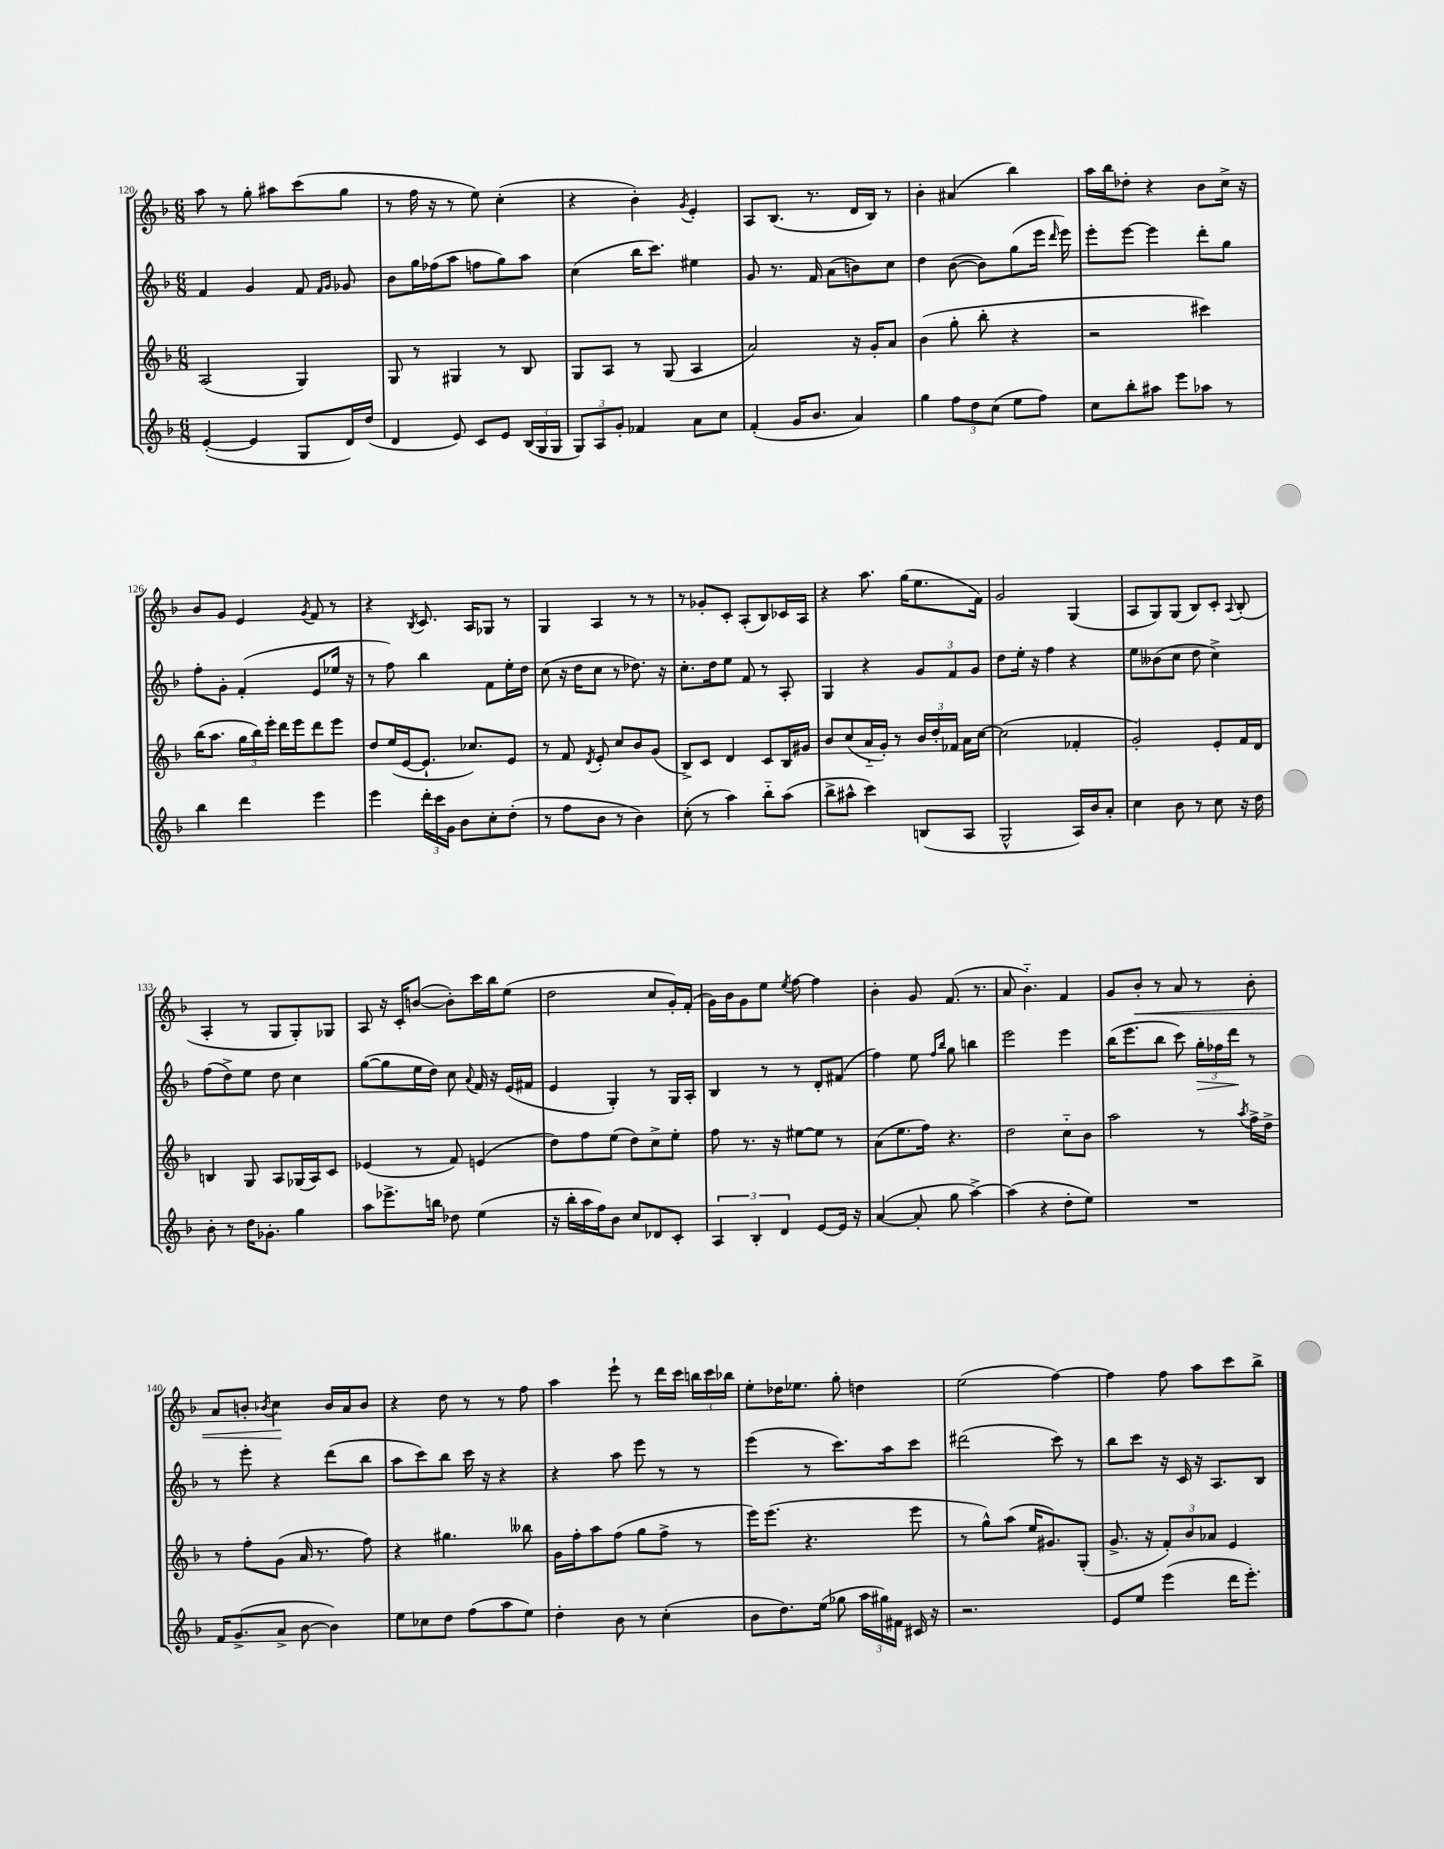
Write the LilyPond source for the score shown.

<<
\new StaffGroup <<
\new Staff = "s0" {
    \clef treble \key f \major \numericTimeSignature \time 6/8
    \autoBeamOff a''8 r8 g''8-. ais''8[ c'''8( g''8] |
    r8 f''16 r16 r8 e''8) c''4-.( |
    r4 bes'4-.) \acciaccatura { g'8 } e'4-. |
    a8[ bes8.]( r8. d'16[ bes16]) r8 |
    bes'4-. ais'4( bes''4) |
    a''16[ bes''16 des''8]-. r4 bes'8[ c''16]-> r16 |
    bes'8[ g'8] e'4 \acciaccatura { g'8 } f'8 r8 |
    r4 \acciaccatura { bes8 } c'8. a16[ ges8] r8 |
    g4 a4 r8 r8 |
    r8 ges'8[-. c'8]-. a8[-.( bes8) ces'16 a16] |
    r4 a''8. g''16[( e''8. f'16]) |
    g'2 g4( |
    a8[ g8) g8]( bes8[) c'8]-. \appoggiatura { a8 } bes8-.( |
    a4-. r8 g8[ g8-.) ges8] |
    a8 r16 c'16[-. b'8]~( b'8[-.) c'''16 bes''16 e''8]( |
    d''2 c''8[ g'16-.) f'16]-.( |
    g'16[) bes'16 g'8 e''8] \acciaccatura { e''8 } f''8~ f''4 |
    bes'4-. g'8 f'8.( r8. |
    a'8 bes'4.-_) f'4 |
    g'8[ bes'8]-.\< r8 a'8 r8 bes'8-. |
    a'8[ b'8]-. \acciaccatura { bes'8 } c''4\! bes'16[ a'16 bes'8] |
    r4 d''8 r8 r8 f''8 |
    a''4 e'''8-! r8 d'''16[ c'''16] \tuplet 3/2 { b''16[ c'''16 bes''16] } |
    e''8[-. des''16 ees''8.] g''8-. d''4 |
    e''2( f''4~) |
    f''4 f''8 a''8[ c'''8 bes''8]-> \bar "|." |
}
\new Staff = "s1" {
    \clef treble \key f \major \numericTimeSignature \time 6/8
    \autoBeamOff f'4 g'4 f'8 \grace { f'16[ g'16] } ges'8 |
    bes'8[ g''16 fes''16( a''8] f''8[ g''8) a''8] |
    c''4( bes''16[ c'''8.]) eis''4 |
    g'8 r8. f'16 a'8[( b'8) c''8] |
    d''4 bes'8~( bes'8[) g''8( e'''16] \grace { d'''16 } e'''16) |
    e'''8[-. e'''8]~ e'''4 d'''8[-. g''8] |
    f''8[-. g'8]-. f'4-.( e'8[ ees''16] r16 |
    r8 f''8) bes''4 f'8[ e''16-. d''16] |
    c''8( r16 d''16[ c''8] r8 des''8.) r16 |
    c''8.[-. d''16 e''8] f'8 r8 a8-. |
    g4 r4 \tuplet 3/2 { g'8[ f'8 g'8] } |
    d''8[ e''16]-. r16 f''4 r4 |
    e''8[ beses'8( c''8] d''8 c''4->) |
    f''8[( d''8->) e''8] d''8 c''4 |
    g''8[~( g''8 e''16 d''16]) c''8 \appoggiatura { a'8 } f'16 r16 e'16[( fis'16] |
    e'4 g4-.) r8 g16[ a16]-. |
    bes4 r8 r8 d'8[-. fis'8]( |
    f''4) e''8 \grace { f''16[ bes''16] } g''8 b''4 |
    e'''2 e'''4 |
    bes''16[( e'''8. bes''8] c'''8) \tuplet 3/2 { g''16[-.\> fes''16 d'''16]\! } r8 |
    r8 e'''8-. r4 d'''8[( bes''8] |
    a''8[ c'''8) bes''8] c'''16 r16 r4 |
    r4 a''8 e'''8 r8 r8 |
    e'''4( r8 c'''8.[) a''16 c'''8] |
    dis'''2( c'''8) r8 |
    bes''8[ c'''8] r16 c'16 r16 a8.[ bes8] \bar "|." |
}
\new Staff = "s2" {
    \clef treble \key f \major \numericTimeSignature \time 6/8
    \autoBeamOff a2( g4) |
    g8 r8 gis4 r8 bes8 |
    g8[ a8] r8 g8( a4 |
    a'2) r16 g'16[-. a'8] |
    bes'4( g''8-. bes''8-. r4 |
    r2 cis'''4) |
    bes''16[( a''8.] \tuplet 3/2 { g''16[ bes''16) e'''16]-. } d'''16[ e'''16 d'''8 e'''8] |
    d''8[ e''16( e'16~ e'8.]-! ces''8.[) e'8] |
    r8 f'8 \acciaccatura { d'8 } e'8-. c''8[ bes'8 g'8]( |
    bes8[->) c'8] d'4 c'8[ bes16 gis'16] |
    bes'8[ c''8( a'16-_ g'16]-.) r8 \tuplet 3/2 { bes'16[ d''16-. fes'16] } a'16[ c''16]~ |
    c''2( fes'4-. |
    g'2-.) e'8[-. f'16 d'16] |
    b4 g8 a8[ ges16( a16) c'8] |
    ees'4( r8 f'8) e'4( |
    d''8[) f''8 e''8]( d''8[) c''8-> e''8]-. |
    f''8 r8. r16 eis''8[~ eis''8] r8 |
    a'8[( e''8. f''16]) r4. |
    d''2 c''8[-_ bes'8] |
    a''2 r8 \acciaccatura { a''8 } f''16[-> d''16]-> |
    r8 f''8[-. g'8]( a'16 r8. f''8) |
    r4 gis''4. beses''8 |
    g'16[ f''16-. a''8 f''8]( g''8[ f''8]-> r8 |
    e'''16[) e'''8.]( r4. e'''8 |
    r8 g''8[-^) a''8]( e''16[ gis'8.) g8]-.( |
    g'8.-> r16 \tuplet 3/2 { f'8[-.) bes'8 aes'8] } e'4 \bar "|." |
}
\new Staff = "s3" {
    \clef treble \key f \major \numericTimeSignature \time 6/8
    \autoBeamOff e'4~-.( e'4 g8[ d'16) d''16]( |
    d'4 e'8) c'8[ e'8] \tuplet 3/2 { bes16[( g16 g16] } |
    \tuplet 3/2 { g8[) a8 g'8]-. } fes'4 a'8[ c''8] |
    f'4-.( g'16[ bes'8.] a'4) |
    g''4 \tuplet 3/2 { f''8[ d''8 c''8]( } e''8[ f''8]) |
    c''8[ bes''8-. ais''8] e'''8[ aes''8] r8 |
    bes''4 d'''4 e'''4 |
    e'''4 \tuplet 3/2 { d'''16[-. c'''16 g'16] } bes'8[ c''8-. d''8]-.( |
    r8 f''8[ bes'8] r8 bes'4) |
    c''8-.( r8 a''4) bes''8[-_ a''8]( |
    bes''8[-> ais''8]-^ c'''4) b8[( a8] |
    g2-^ a16[) bes'16 a'8]-. |
    c''4 bes'8 r8 c''8 r16 d''16 |
    bes'8-. r8 d''16[ ges'8.]-. g''4 |
    a''8[ ees'''8.-> b''16] des''8 e''4( |
    r16 bes''16[-. a''16 f''16) bes'8] c''8[ des'8 c'8]-. |
    \tuplet 3/2 { a4 bes4-. d'4 } e'8[~ e'16] r16 |
    a'4~( a'8-. g''8 a''4~->) |
    a''4( r4 d''8[-. e''8]) |
    R2. |
    f'16[ g'8.->( a'8]-> bes'8~ bes'4) |
    e''8[ ces''8 d''8] f''8[( a''8 e''8]) |
    d''4-. bes'8 r8 c''4-.( |
    bes'8[ d''8.) e''16]( ges''8 \tuplet 3/2 { a''16[ gis''16) fis'16] } cis'16 r16 |
    r2. |
    e'8[ e''8] e'''4( d'''16[ e'''8.]-.) \bar "|." |
}
>>
>>
\layout { \context { \Score currentBarNumber = #120 } }
